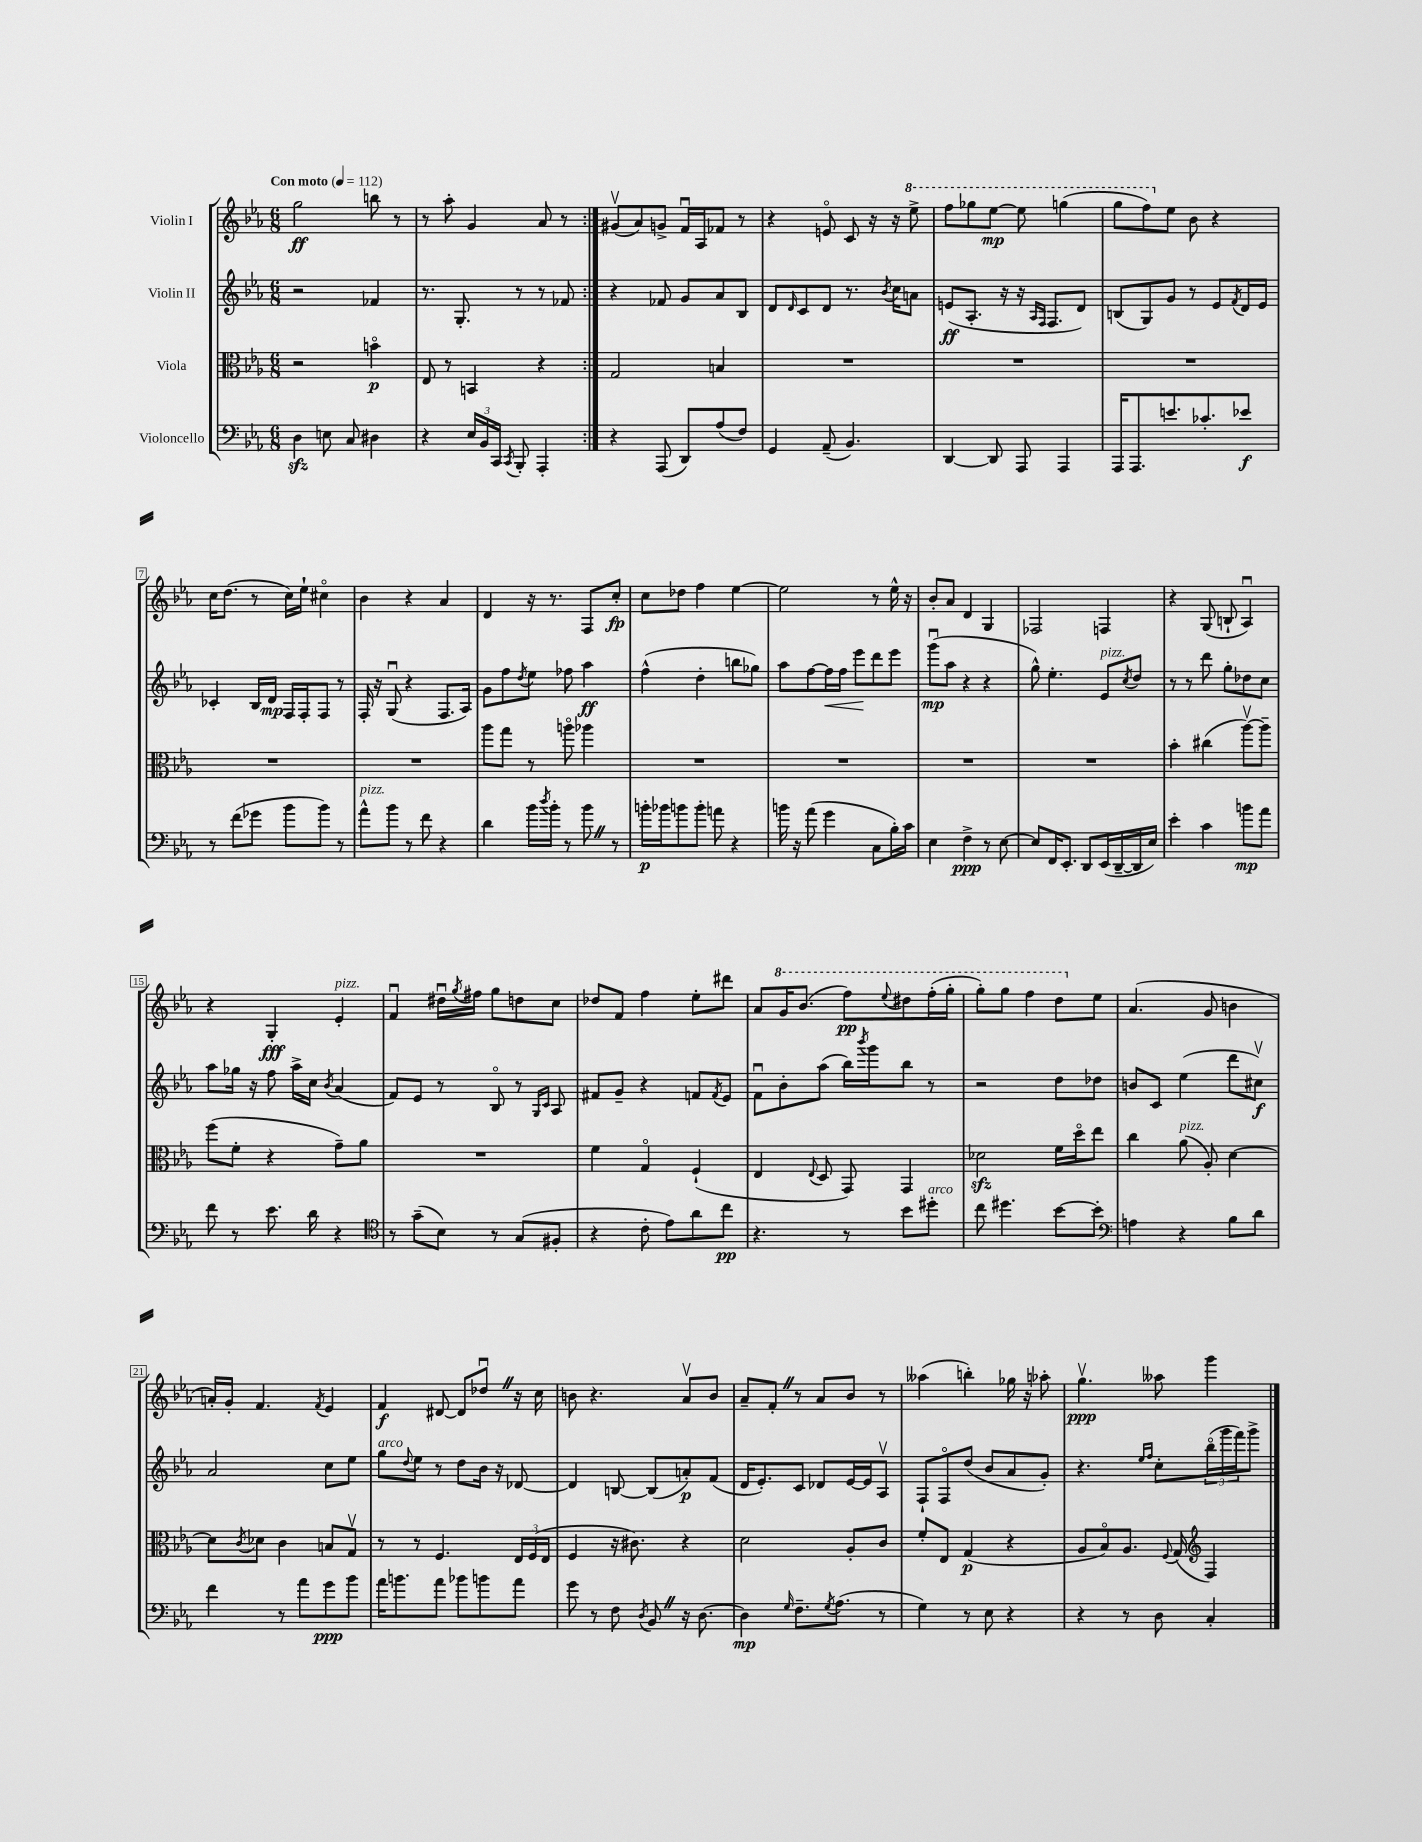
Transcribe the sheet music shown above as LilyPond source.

<<
\new StaffGroup <<
\new Staff = "s0" \with { instrumentName = "Violin I" } {
    \clef treble \key ees \major \numericTimeSignature \time 6/8 \tempo "Con moto" 4 = 112
    \repeat volta 2 { g''2\ff b''8 r8 |
    r8 aes''8-. g'4 aes'8 r8 | }
    gis'8\upbow( aes'8) g'8-> f'16\downbow aes16 fes'8 r8 |
    r4 e'8\flageolet c'8 r16 r16 \ottava #1 ees'''8-> |
    f'''8 ges'''8 ees'''8~\mp ees'''8 g'''4( |
    g'''8 f'''8) \ottava #0 ees''8 bes'8 r4 |
    c''16 d''8.( r8 c''16) ees''16-! cis''4\flageolet |
    bes'4 r4 aes'4 |
    d'4 r16 r8. f8 c''8-.\fp |
    c''8 des''8 f''4 ees''4~ |
    ees''2 r8 ees''16-^ r16 |
    bes'8-. aes'8 d'4 g4 |
    fes2 f4 |
    r4 g8( b8-! aes4\downbow) |
    r4 g4-.\fff ees'4-.^\markup { \italic "pizz." } |
    f'4\downbow dis''16\downbow \acciaccatura { g''8 } fis''16 g''8 d''8 c''8 |
    des''8 f'8 f''4 ees''8-. dis'''8 |
    aes'8 \ottava #1 g''16 bes''8.( f'''8\pp) \appoggiatura { ees'''8 } dis'''8 f'''16-.( g'''16-. |
    g'''8-.) g'''8 f'''4 d'''8 \ottava #0 ees''8 |
    aes'4.( g'8 b'4 |
    a'16-.) g'16-. f'4. \acciaccatura { f'8 } ees'4 |
    f'4\f dis'8~ dis'8 des''8\downbow \once \override BreathingSign.text = \markup { \musicglyph "scripts.caesura.straight" } \breathe r16 c''16 |
    b'8 r4. aes'8\upbow b'8 |
    aes'8-- f'8-. \once \override BreathingSign.text = \markup { \musicglyph "scripts.caesura.straight" } \breathe r8 aes'8 bes'8 r8 |
    aeses''4( b''4-.) ges''16 r16 aes''8-. |
    g''4.\upbow\ppp aeses''8 g'''4 \bar "|." |
}
\new Staff = "s1" \with { instrumentName = "Violin II" } {
    \clef treble \key ees \major \numericTimeSignature \time 6/8
    \repeat volta 2 { r2 fes'4 |
    r8. g8.-. r8 r8 fes'8 | }
    r4 fes'8 g'8 aes'8 bes8 |
    d'8 \grace { d'16 } c'8 d'8 r8. \acciaccatura { bes'8 } c''16 a'8 |
    e'8\ff( aes8.-. r16 r16 \grace { aes16 f16 } f8. d'8) |
    b8( g8) g'8 r8 ees'8 \acciaccatura { f'8 } d'16 ees'16 |
    ces'4-. bes16 d'16\mp f16 f16-. f8 r8 |
    f16-. r16 g8\downbow( r4 f8. aes16) |
    g'8 f''8 \acciaccatura { d''8 } ees''8 fes''8 aes''4\ff |
    f''4-^( d''4-. b''8 ges''8) |
    aes''8 f''8~ f''16\< f''16 ees'''8\! d'''8 ees'''8 |
    g'''8\downbow\mp( aes''8 r4 r4 |
    g''8-^) ees''4.-. ees'8^\markup { \italic "pizz." } \acciaccatura { c''8 } d''8 |
    r8 r8 d'''8 g''8-. des''8 c''8 |
    aes''8 ges''16 r16 f''8 aes''16-> c''16 \acciaccatura { bes'8 } aes'4( |
    f'8) ees'8 r8 bes8\flageolet r8 \grace { g16 c'16 } aes8 |
    fis'8 g'8-- r4 f'8 \acciaccatura { f'8 } ees'8 |
    f'8\downbow bes'8-. aes''8( bes''16) \acciaccatura { bes'''8 } g'''16 bes''8 r8 |
    r2 d''8 des''8 |
    b'8 c'8 ees''4( d'''8 cis''8\upbow\f) |
    aes'2 c''8 ees''8 |
    g''8^\markup { \italic "arco" } \appoggiatura { d''8 } ees''8 r8 d''8 bes'16 r16 des'8~ |
    des'4 b8~ b8( a'8-.\p) f'8( |
    d'16 ees'8.-.) c'8 des'8 ees'16~ ees'16 aes8\upbow |
    f8-! f8\flageolet d''8( bes'8 aes'8 g'8-.) |
    r4. \grace { ees''16 f''16 } c''8-. \tuplet 3/2 { bes''16\flageolet( g'''16 f'''16) } g'''8-> \bar "|." |
}
\new Staff = "s2" \with { instrumentName = "Viola" } {
    \clef alto \key ees \major \numericTimeSignature \time 6/8
    \repeat volta 2 { r2 b'4\flageolet\p |
    ees8 r8 b,4 r4 | }
    g2 b4 |
    R2. |
    R2. |
    R2. |
    R2. |
    R2. |
    aes''8 g''8 r8 a''8\flageolet aes''4 |
    R2. |
    R2. |
    R2. |
    R2. |
    bes'4-. cis''4( aes''8~\upbow) aes''8-- |
    f''8( f'8-. r4 g'8--) aes'8 |
    R2. |
    f'4 g4\flageolet f4-!( |
    ees4 \appoggiatura { ees8 } d8 g,8) g,4 |
    des'2\sfz f'16 d''16\flageolet ees''8 |
    c''4 aes'8^\markup { \italic "pizz." }( aes8-.) d'4~ |
    d'8 \acciaccatura { c'8 } des'8 c'4 b8 g8\upbow |
    r8 r8 f4. \tuplet 3/2 { ees16 f16( ees16 } |
    f4 r16 cis'8.) r4 |
    d'2 aes8-. c'8 |
    f'8-. ees8 g4\p( r4 |
    aes8 bes8\flageolet) aes8. \appoggiatura { f8 } g16( \clef treble f4) \bar "|." |
}
\new Staff = "s3" \with { instrumentName = "Violoncello" } {
    \clef bass \key ees \major \numericTimeSignature \time 6/8
    \repeat volta 2 { d4\sfz e8 c8 dis4 |
    r4 \tuplet 3/2 { ees16 bes,16 c,16 } \acciaccatura { c,8 } bes,,8-. aes,,4-. | }
    r4 aes,,8( d,8) aes8( f8) |
    g,4 aes,8--( bes,4.) |
    d,4~ d,8 aes,,8 aes,,4 |
    aes,,16 aes,,8. e'8. ces'8.-. ees'8\f |
    r8 f'8( ges'8 bes'8 bes'8) r8 |
    aes'8-^^\markup { \italic "pizz." } bes'8 r8 f'8 r4 |
    d'4 bes'16 \acciaccatura { d''8 } bes'16-. r8 bes'8 \once \override BreathingSign.text = \markup { \musicglyph "scripts.caesura.straight" } \breathe r8 |
    b'16-.\p bes'16 b'8 b'8-. a'8 r4 |
    b'16 r16 aes'8( g'4 c8 bes16-.) c'16 |
    ees4 f4->\ppp r8 ees8~ |
    ees8 f,16 ees,8.-. d,8 ees,16( d,16~-- d,16 ees16) |
    ees'4-. c'4 b'8\mp aes'8 |
    f'8 r8 ees'8. d'16 r4 |
    \clef tenor r8 g'8--( bes8) r8 g8( fis8-. |
    r4 c'8-. ees'8) aes'8 c''8\pp |
    r4. r8 bes'8 dis''8-.^\markup { \italic "arco" } |
    c''8 dis''4. bes'8~ bes'8-. |
    \clef bass a4 r4 bes8 d'8 |
    f'4 r8 aes'8 g'8\ppp bes'8 |
    aes'16 b'8. aes'8 bes'8 b'8 aes'8 |
    g'8 r8 f8 \acciaccatura { d8 } bes,8 \once \override BreathingSign.text = \markup { \musicglyph "scripts.caesura.straight" } \breathe r16 d8.~ |
    d4\mp \grace { g16 } f8.-- \acciaccatura { g8 } aes8.( r8 |
    g4) r8 ees8 r4 |
    r4 r8 d8 c4-. \bar "|." |
}
>>
>>
\layout { \context { \Score \override BarNumber.stencil = #(make-stencil-boxer 0.1 0.3 ly:text-interface::print) } }
